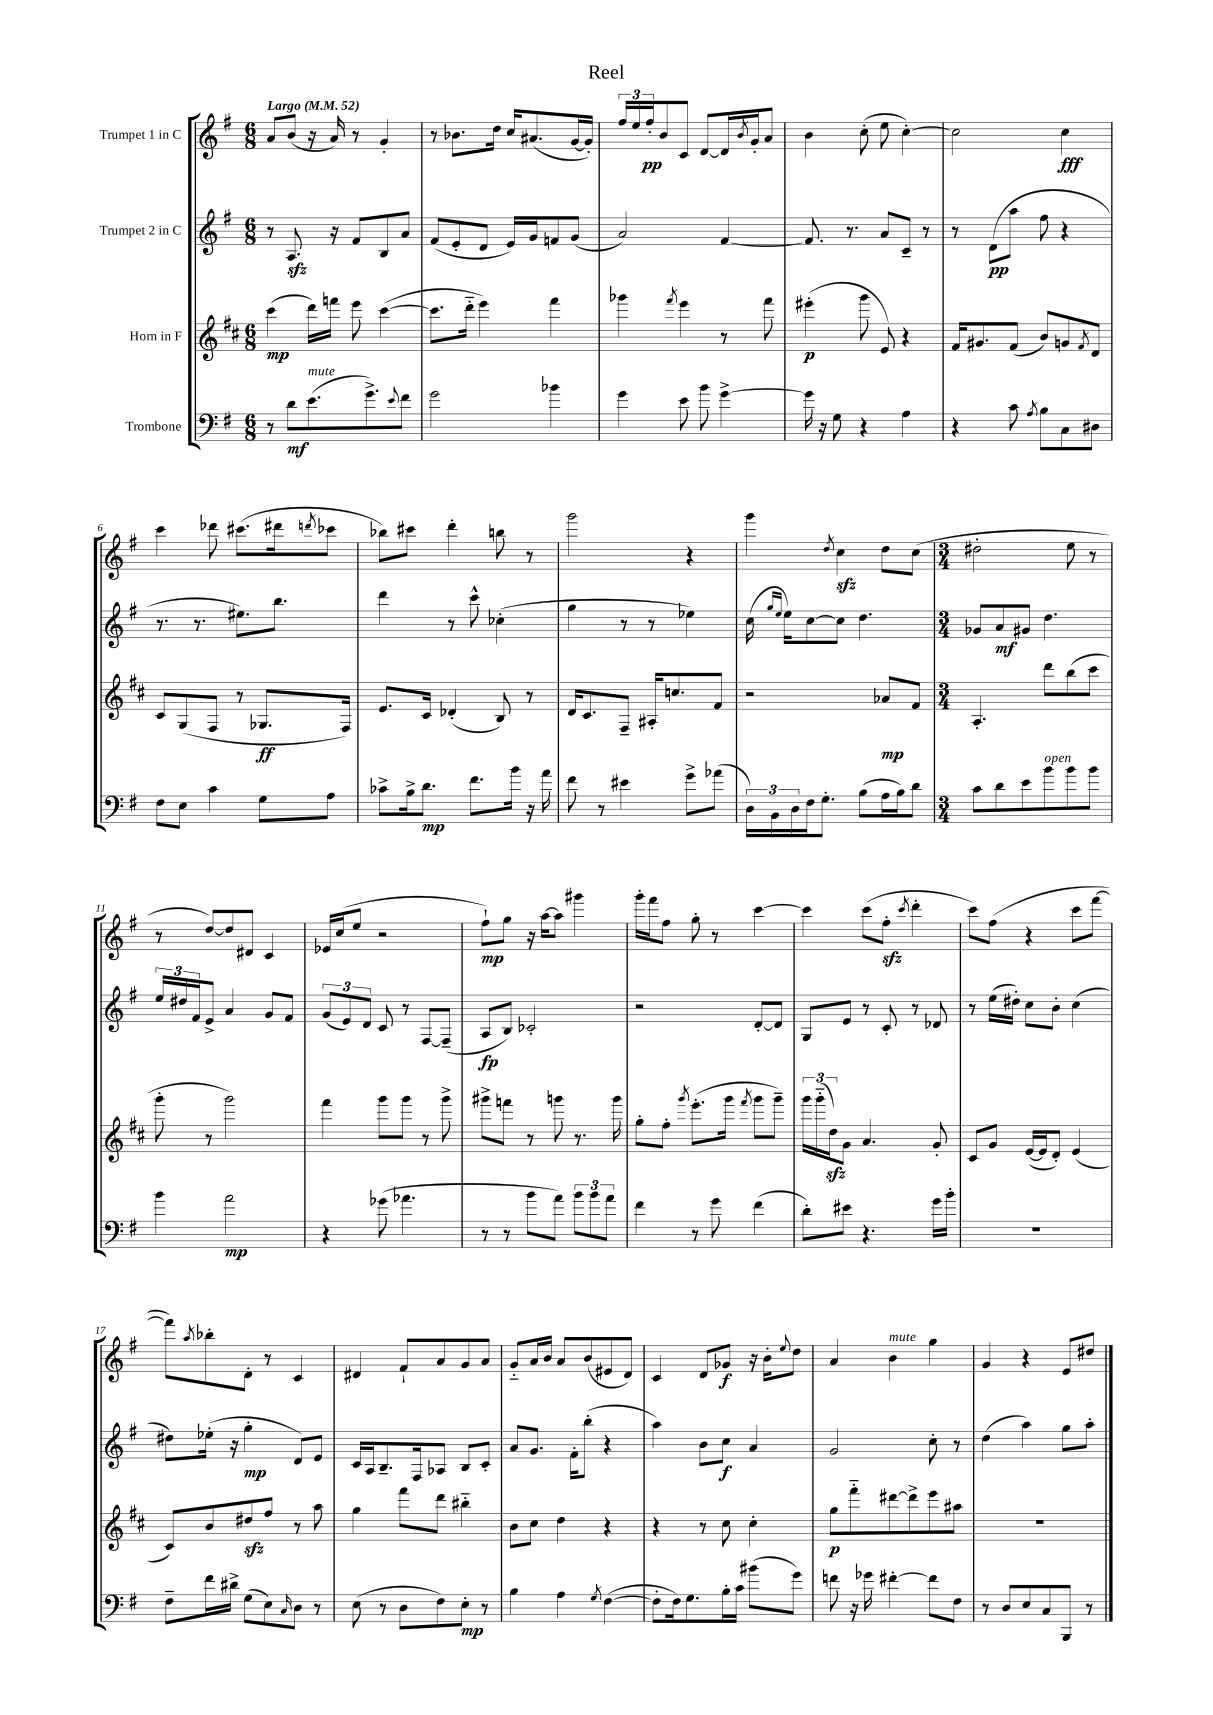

**kern	**kern	**kern	**kern
*staff4	*staff3	*staff2	*staff1
*clefF4	*clefG2	*clefG2	*clefG2
*k[f#]	*k[f#c#]	*k[f#]	*k[f#]
*M6/8	*M6/8	*M6/8	*M6/8
*MM52	*MM52	*MM52	*MM52
8r	(4ccc#	8r	8a
8d	.	8.A	(8b
(8.e	16ddd)	.	16r
.	16fff	16r	16a)
.	8eee	8f#	8r
8.g^)	.	.	.
.	([4ccc#	8B	4g'
8qqe	.	.	.
8f#	.	8a	.
=	=	=	=
2g	8.ccc#]	(8f#	8r
.	.	8e'	8.b-
.	16ddd'~	.	.
.	4eee)	8d	.
.	.	.	16dd
.	.	16e)	16cc
.	.	16g	(8.a#
4b-	4fff#	8f	.
.	.	(8g	[16g
.	.	.	16g'])
=	=	=	=
4g	4ggg-	2a)	24ff#
.	.	.	24ee
.	.	.	24ff#'
.	.	.	8b
.	8qfff#	.	.
8e	4eee	.	8c
8b	.	.	[8d
[4g^	8r	[4f#	16d]
.	.	.	8qb
.	.	.	16g'
.	8fff#	.	8a
=	=	=	=
16g]	(4eee#'	8.f#]	4b
16r	.	.	.
8G	.	.	.
.	.	8.r	.
4r	8ggg	.	(8cc'
.	8e)	8a	8ee
4A	4r	8c~	[4cc')
.	.	8r	.
=	=	=	=
4r	16f#	8r	2cc]
.	8.g#	.	.
.	.	(8d	.
8c	(8f#	8aa	.
8qA	.	.	.
8B	8b)	8ff#	.
8C	8g	4r	4cc
.	8qf#	.	.
8D#	8d	.	.
=	=	=	=
8F#	8c#	8.r	4ccc
8E	(8G	.	.
.	.	8.r	.
4c	8F#	.	8ddd-
.	8r	8.ee#)	(8.ccc#
8G	8.G-	.	.
.	.	8.bb	16ddd#
.	.	.	8qddd
8A	.	.	8ccc-
.	16F#)	.	.
=	=	=	=
8c-^	8.e	4ddd	8bb-)
16B^	.	.	8ccc#
8.d	16c#	.	.
.	(4d-'	8r	4ddd'
8.f#	.	8ccc^^	.
.	8B)	(4cc-'	8bb
16b	.	.	.
16r	8r	.	8r
16a	.	.	.
=	=	=	=
8f#	16d	4gg	2ggg
.	8.c#	.	.
8r	.	.	.
4e#	8F#~	8r	.
.	16A#'	8r	.
.	8.cc	.	.
8g^	.	4ee-)	4r
(8a-	8f#	.	.
=	=	=	=
24D)	2r	(16cc	4ggg
24BB	.	.	.
.	.	16qqgg	.
.	.	16qqee	.
.	.	16ee)	.
24D	.	.	.
16F#	.	[8cc	.
8.G'	.	.	.
.	.	.	8qdd
.	.	8cc]	4cc
(8B	.	4.dd	.
16A	8a-	.	8dd
16B)	.	.	.
8d	8f#	.	(8cc
=	=	=	=
*M3/4	*M3/4	*M3/4	*M3/4
8c	4.A'	8g-	2dd#'
8d	.	8a	.
8e	.	8g#	.
8b	8ddd	4.dd	.
8b	(8bb	.	8ee
8b	8ccc#	.	8r
=	=	=	=
4b	8ggg'	24ee	8r
.	.	24dd#	.
.	.	24f#	.
.	8r	8e^	[8dd)
2a	2ggg)	4a	8dd]
.	.	.	8d#
.	.	8g	4c
.	.	8f#	.
=	=	=	=
4r	4fff#	(12g	16e-
.	.	.	(16cc
.	.	12e)	.
.	.	.	8ee
.	.	12d	.
(8g-	8ggg	8c	2r
4.a-	8ggg	8r	.
.	8r	[8F#	.
.	8ggg^	(8F#~]	.
=	=	=	=
8r	8ggg#^	8A	8ff#`)
8r	8fff	8B)	8gg
8b	8r	2c-'	16r
.	.	.	[16aa
8a)	8ggg	.	8aa]
12b	8.r	.	4ggg#
12b	.	.	.
12a	.	.	.
.	16ggg	.	.
=	=	=	=
4f#	8gg'	2r	16ggg'
.	.	.	16fff#
.	8ff#'	.	8ff#
.	8qggg	.	.
8r	(8.eee'	.	8gg'
8g	.	.	8r
.	16ggg	.	.
.	8qfff#	.	.
(4f#	8ggg	[8d'	[4ccc
.	8ggg~)	8d]	.
=	=	=	=
8d')	24ggg	8G	4ccc]
.	(24ggg'~	.	.
.	24dd)	.	.
8e#	8g	8e	.
4.r	4.a	8r	(8ccc
.	.	8c'	8ff#'
.	.	.	8qccc
.	.	8r	4ddd'
16g	8g'	8d-	.
16b'	.	.	.
=	=	=	=
2.r	8c#	8r	8ccc)
.	8g	(16ee	(8ff#
.	.	16dd#')	.
.	([16e	8cc	4r
.	16e]	.	.
.	8d')	8b'	.
.	(4e	(4cc	8ccc
.	.	.	[8fff#
=	=	=	=
8F#~	8c#)	8dd#)	8fff#])
.	.	.	8qaa
16f#	8b	(16ee-'	8bb-'
16d#^	.	16r	.
(8G	8dd#	4gg'	8d'
8E)	8ff#	.	8r
16qqC	.	.	.
8D	8r	8d)	4c
8r	8aa	8e	.
=	=	=	=
(8E	4gg	16c	4d#
.	.	16A	.
8r	.	8.B~	.
8D	8fff#	.	8f#`
.	.	16F#	.
8F#)	8ddd	8A-	8a
8E'	4bb#'~	8B	8g
8r	.	8c'	8a
=	=	=	=
4B	8b	8a	8g'~
.	8cc#	8.g	16a
.	.	.	16b
4A	4dd	.	8a
.	.	16f#'	.
.	.	(8bb'	(8b
8qG	.	.	.
([4F#	4r	4r	8e#
.	.	.	8d)
=	=	=	=
8F#']	4r	4aa)	4c
16F#)	.	.	.
8.G	.	.	.
.	8r	8b	8d
16B'	8cc#	8cc	8g-
16c	.	.	.
(8b#	4cc#'	4a	16r
.	.	.	16b'
.	.	.	8qqee
8g)	.	.	8dd
=	=	=	=
8f	8gg	2g	4a
16r	8fff#'~	.	.
16g-	.	.	.
[4f#'	[8ddd#	.	4b
.	8ddd#^]	.	.
8f#]	8eee	8cc'	4gg
8F#	8aa#	8r	.
=	=	=	=
8r	2.r	(4dd	4g
8D	.	.	.
8E	.	4aa)	4r
8C	.	.	.
8BBB	.	8gg	8e
8r	.	8aa'	8dd#
==	==	==	==
*-	*-	*-	*-
